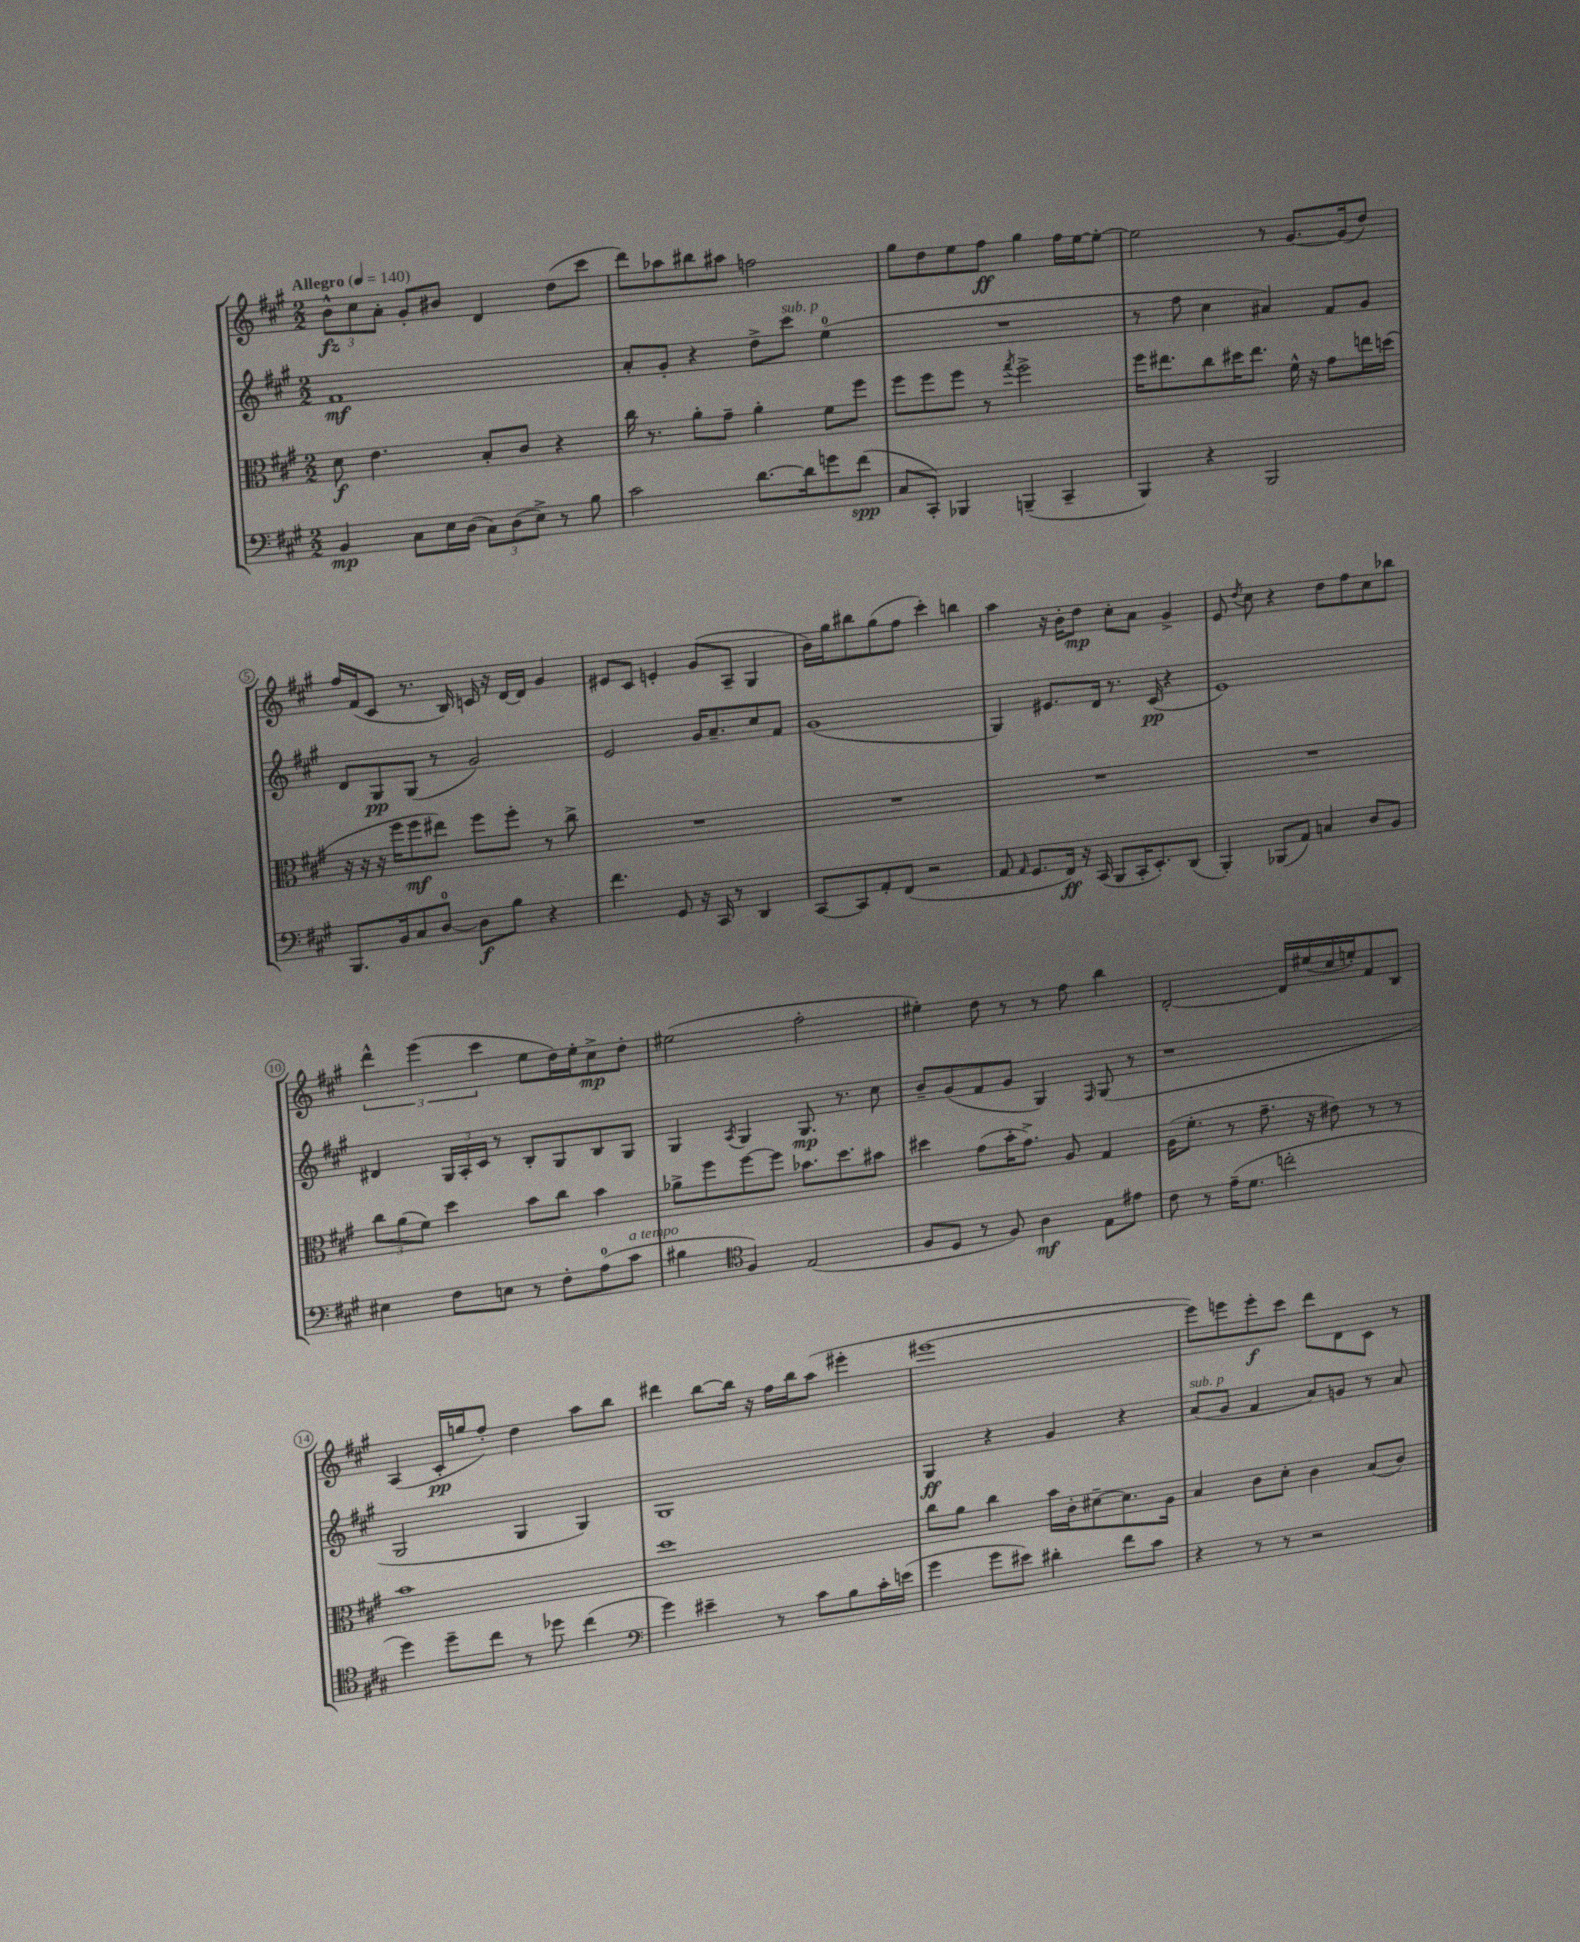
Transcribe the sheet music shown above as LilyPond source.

<<
\new StaffGroup <<
\new Staff = "s0" {
    \clef treble \key a \major \numericTimeSignature \time 2/2 \tempo "Allegro" 4 = 140
    \autoBeamOff \tuplet 3/2 { b'8[-^\fz cis''8 a'8]-. } gis'8[-. bis'8] d'4 d''8[( cis'''8] |
    d'''8[) aes''8 bis''8 ais''8] f''2 |
    gis''8[ d''8 e''8 fis''8]\ff gis''4 fis''16[ e''16~ e''8]~-. |
    e''2 r8 gis'8.[~ gis'16( d''8]) |
    fis''16[ fis'16( cis'8] r8. b16) c'16 r16 d'16[~ d'16] gis'4 |
    eis'8[ cis'8] e'4-. gis'8[( a8]-- gis4 |
    b'16[) gis''16 bis''8 gis''8( fis''8] cis'''4-.) b''4 |
    a''4 r16 b'16[-. d''8]\mp cis''8[-. a'8] gis'4-> |
    e'8 \acciaccatura { d''8 } cis''8 r4 d''8[ fis''8 cis''8 bes''8] |
    \tuplet 3/2 { d'''4-^ e'''4( cis'''4 } e''8[ d''16) e''16-. cis''8->\mp d''8]-. |
    eis''2( fis''2-. |
    eis''4-.) d''8 r8 r8 fis''8 b''4 |
    d'2~-. d'16[ eis''16( cis''16 e''16-.) fis'8 b8] |
    a4( cis'16[-.\pp g''16 fis''8]-.) d''4 a''8[ b''8] |
    dis'''4 b''8[~ b''16] r16 fis''16[ b''16 a''8]( eis'''4-. |
    eis'''1~ |
    eis'''8[) e'''8 e'''8-.\f cis'''8] d'''8[ d'8 cis'8] r8 \bar "|." |
}
\new Staff = "s1" {
    \clef treble \key a \major \numericTimeSignature \time 2/2
    \autoBeamOff fis'1\mf |
    a'8[-. gis'8]-. r4 d''8[-> cis'''8]^\markup { \italic "sub. p" } e''4-0( |
    R1 |
    r8 fis''8 cis''4 ais'4) fis'8[ gis'8] |
    d'8[ gis8\pp gis8]( r8 gis'2) |
    e'2 gis'16[ a'8.-- cis''8 fis'8] |
    gis'1( |
    gis4) eis'8.[ d'16] r8. cis'16\pp( r4 |
    e'1) |
    dis'4 \tuplet 3/2 { gis16[ a16-. cis'16] } r8 b8[-. gis8 b8 gis8] |
    gis4 \acciaccatura { a8 } gis4 gis8.\mp r8. cis''8 |
    b'8[-- gis'8( fis'8 gis'8] gis4) \grace { fis16 } gis8( r8 |
    r1 |
    gis2 gis4 gis4) |
    gis1 |
    gis4\ff r4 gis'4 r4 |
    a'8[^\markup { \italic "sub. p" }( gis'8] fis'4 a'8[) g'8] r8 a'8 \bar "|." |
}
\new Staff = "s2" {
    \clef alto \key a \major \numericTimeSignature \time 2/2
    \autoBeamOff d'8\f e'4. b8[-. cis'8] r4 |
    cis''16 r8. a'8[-. gis'8]-- a'4-. fis'8[ fis''8] |
    fis''8[ fis''8 fis''8] r8 \acciaccatura { gis''8 } fis''2-> |
    fis''16[ eis''8. cis''8 dis''16 eis''8.] fis'16-^ r16 gis'8[ e''16 d''16]( |
    r16 r16 r16 fis''16[ fis''8\mf eis''8]) fis''8[ fis''8]-. r8 cis''8-> |
    R1 |
    R1 |
    R1 |
    R1 |
    \tuplet 3/2 { cis''8[ a'8( fis'8]) } d''4 b'8[ cis''8] b'4 |
    aes'8[-> fis''8 fis''8~ fis''8] bes'8.[ d''8. bis'8] |
    dis''4 gis'8[( b'16-. gis'8.]->) a8 gis4 |
    a16[( fis'8.]-. r8 gis'8.-- r16 eis'8) r8 r8 |
    b'1 |
    d''1 |
    cis''8[ a'8] cis''4 b'16[ cis'16-. dis'8~-- dis'8. a16] |
    b4 cis'8[ d'8]-. cis'4 b8[( cis'8]) \bar "|." |
}
\new Staff = "s3" {
    \clef bass \key a \major \numericTimeSignature \time 2/2
    \autoBeamOff b,4\mp cis8[ e16 d16]( \tuplet 3/2 { cis8[) d8( e8]->) } r8 b8 |
    cis'2 d'8.[~ d'16 g'8 fis'8]\spp( |
    cis8[ cis,8]-.) bes,,4 b,,4--( cis,4-- |
    b,,4) r4 b,,2 |
    b,,8.[ b,16 cis8 d8]-0~ d8[\f b8] r4 |
    fis'4. gis,8 r16 cis,16 r8 d,4 |
    cis,8[~ cis,8 a,8-. fis,8]( r2 |
    a,8 \grace { a,16 } gis,8.[ fis,16]\ff) r16 cis,16( b,,8[ cis,16-. e,8.-.) d,8]( |
    b,,4-.) bes,,8[( a,8]) c4 d8[ b,8] |
    eis4 fis8[ e8] r8 fis8[-. a8-0( cis'8]^\markup { \italic "a tempo" } |
    bis4 \clef tenor fis4) e2( |
    fis8[ d8] r8 fis8) a4\mf e8[ eis'8] |
    cis'8 r8 e'16[--( d'8.] c''2-. |
    d''4) d''8[-- cis''8] r8 des''8 cis''4( |
    \clef bass gis'4) eis'4-- r8 cis'8[ b8 cis'16-. e'16]( |
    gis'4 gis'8[ eis'8]) dis'4-. fis'8[ cis'8] |
    r4 r8 r8 r2 \bar "|." |
}
>>
>>
\layout { \context { \Score \override BarNumber.stencil = #(make-stencil-circler 0.1 0.3 ly:text-interface::print) } }
